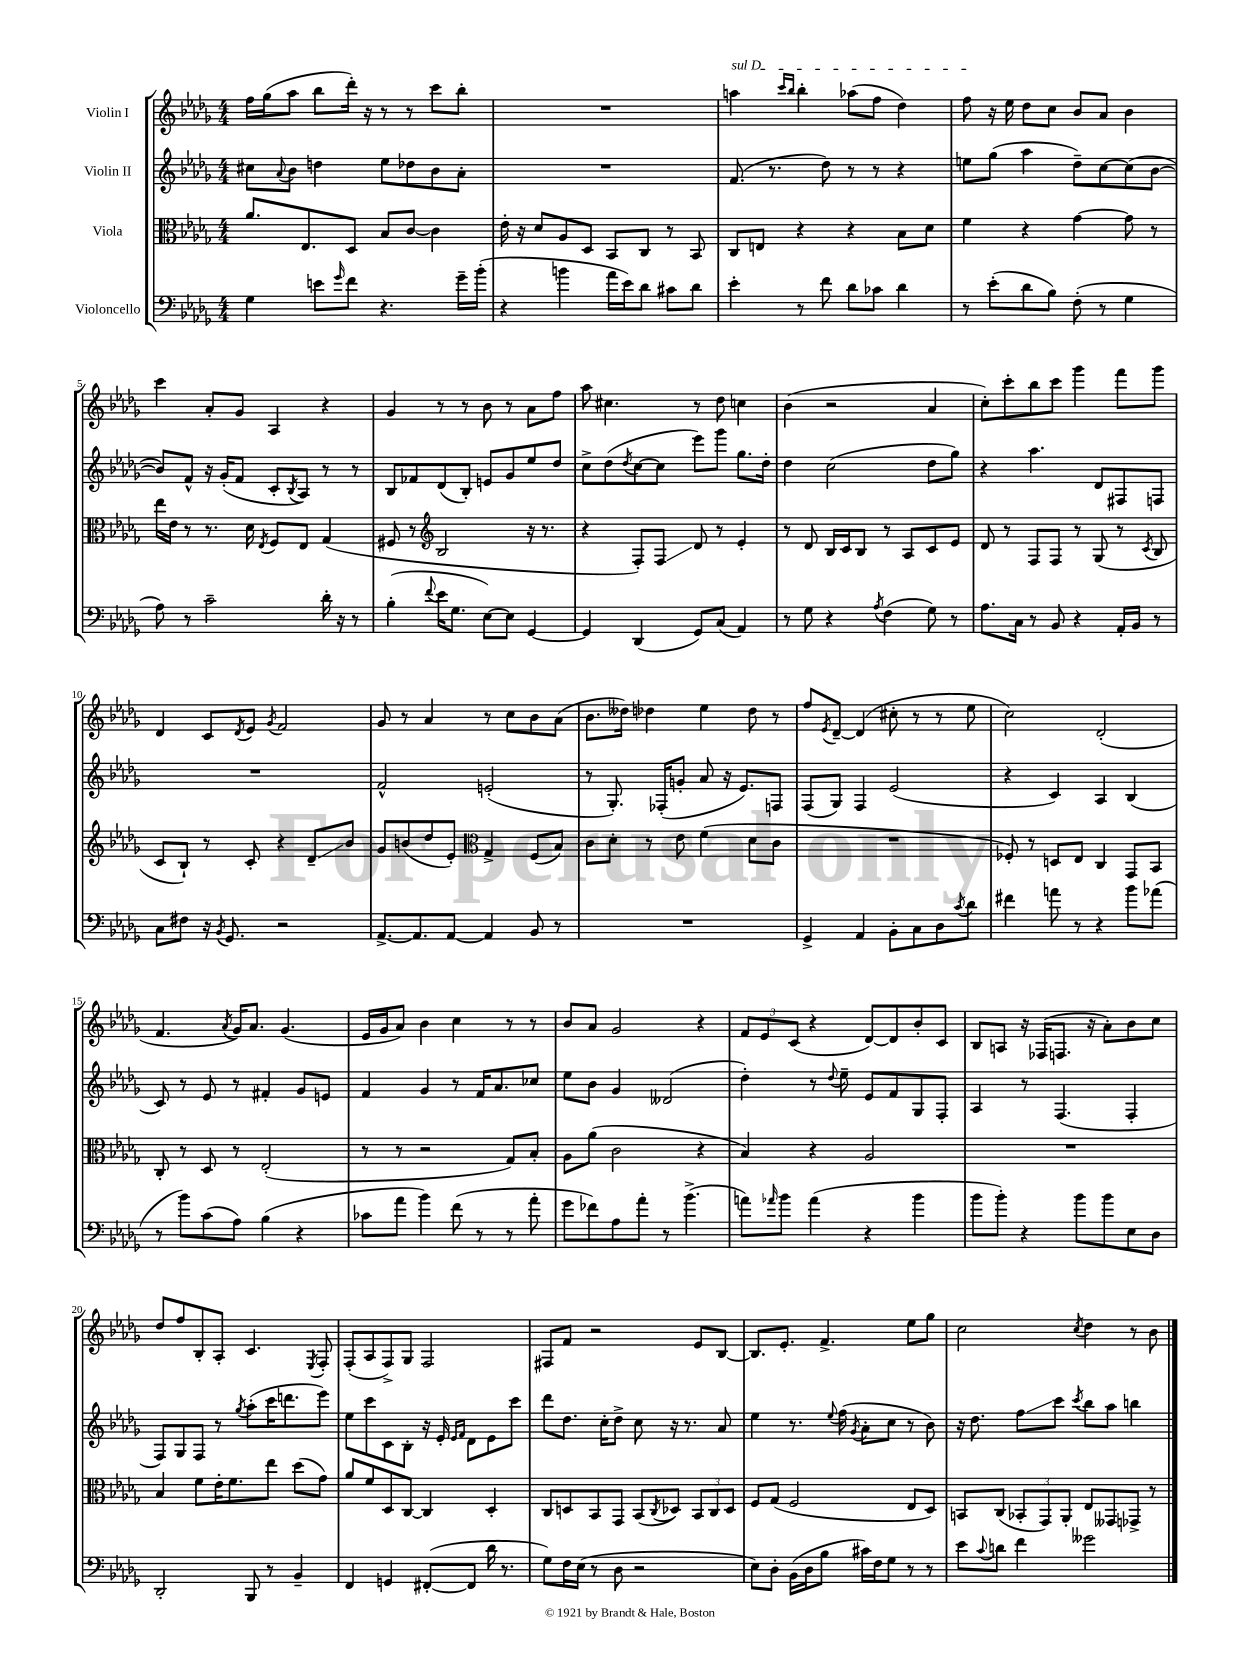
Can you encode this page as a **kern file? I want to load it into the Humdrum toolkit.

**kern	**kern	**kern	**kern
*staff4	*staff3	*staff2	*staff1
*clefF4	*clefC3	*clefG2	*clefG2
*k[b-e-a-d-g-]	*k[b-e-a-d-g-]	*k[b-e-a-d-g-]	*k[b-e-a-d-g-]
*M4/4	*M4/4	*M4/4	*M4/4
4G-\	8.a-/L	8cc#\L	16ff\LL
.	.	.	(16gg-\J
.	.	8qqa-/	.
.	.	8b-\J	8aa-\J
.	8.E-/	.	.
8e\L	.	4dd\	8bb-\L
16qqg-/	.	.	.
8f\J	8D-/J	.	16ddd-'\Jk)
.	.	.	16r
4.r	8B-/L	8ee-\L	8r
.	[8c/J	8dd-\	8r
.	4c\]	8b-\	8ccc\L
16g-~\LL	.	8a-'\J	8bb-'\J
(16b-'\JJ	.	.	.
=	=	=	=
4r	16e-'\	1r	1r
.	16r	.	.
.	8d-/L	.	.
4b\	8A-/	.	.
.	8D-/J	.	.
16a-\LL	8BB-/L	.	.
16e-\J)	.	.	.
8d-\J	8C/J	.	.
8c#\L	8r	.	.
8d-\J	8BB-/	.	.
=	=	=	=
4e-'\	8C/L	(8.f/	4aa\
.	8E/J	.	.
.	.	8.r	.
.	.	.	16qqccc/LL
.	.	.	16qqbb-/JJ
8r	4r	.	4bb-'\
8f\	.	8dd-\)	.
8d-\L	4r	8r	(8aa-\L
8c-\J	.	8r	8ff\J
4d-\	8B-\L	4r	4dd-\)
.	8d-\J	.	.
=	=	=	=
8r	4f\	8ee\L	8ff\
(8e-'\L	.	(8gg-\J	16r
.	.	.	16ee-\
8d-\	4r	4aa-\	8dd-\L
8B-\J)	.	.	8cc\J
(8F'\	[4g-\	8dd-~\L)	8b-/L
8r	.	[8cc\	8a-/J
4G-\	8g-\]	(8cc\]	4b-\
.	8r	[8b-\J	.
=	=	=	=
8A-\)	16ee-\LL	8b-/]L)	4ccc\
.	16e-\JJ	.	.
8r	8r	8f^^/J	.
2c~\	8.r	16r	8a-'/L
.	.	(16g-'/LK	.
.	.	8f/J	8g-/J
.	16d-\	.	.
.	8qE-/	.	.
.	8F/L	8c'/L	4A-/
.	.	8qB-/	.
.	8E-/J	8A-/J)	.
16d-'\	(4G-/	8r	4r
16r	.	.	.
8r	.	8r	.
=	=	=	=
(4B-'\	8F#/	8B-/L	4g-/
.	8r	8f-/	.
*	*clefG2	*	*
8qqf/	.	.	.
16e-\LK	2B-/	(8d-/	8r
8.G-\J	.	.	.
.	.	8B-'/J)	8r
[8E-\L)	.	8e/L	8b-\
8E-\]J	.	8g-/	8r
[4GG-/	16r	8ee-/	8a-\L
.	8.r	.	.
.	.	8dd-/J	8ff\J
=	=	=	=
4GG-/]	4r	8cc^\L	8aa-\
.	.	(8dd-\	4.cc#\
.	.	8qdd-/	.
(4DD-/	8F'/L)	[8cc\	.
.	8F/J	8cc\]J	.
8GG-/L)	8d-/	8eee-\L)	8r
(8C/J	8r	8ggg-\J	8dd-\
4AA-/)	4e-'/	8.gg-\L	4cc\
.	.	16dd-'\Jk	.
=	=	=	=
8r	8r	4dd-\	(4b-\
8G-\	8d-/	.	.
4r	16B-/LL	(2cc\	2r
.	16c/J	.	.
.	8B-/J	.	.
8qA-/	.	.	.
(4F\	8r	.	.
.	8A-/L	.	.
8G-\)	8c/	8dd-\L	4a-/
8r	8e-/J	8gg-\J)	.
=	=	=	=
8.A-\L	8d-/	4r	8cc'\L)
.	8r	.	8ccc'\
16C\Jk	.	.	.
8r	8F/L	4.aa-\	8bb-\
8BB-/	8F/J	.	8ccc\J
4r	8r	.	4ggg-\
.	(8G-/	8d-/L	.
16AA-'/LL	8r	8F#/	8fff\L
16BB-/JJ	.	.	.
.	8qc/	.	.
8r	8B-/	8F/J	8ggg-\J
=	=	=	=
8C\L	8c/L	1r	4d-/
8F#\J	8B-`/J)	.	.
16r	8r	.	8c/L
8qBB-/	.	.	.
8.GG-/	.	.	.
.	.	.	8qd-/
.	8c'/	.	8e-/J
.	.	.	8qg-/
2r	4r	.	2f/
.	8d-~/L	.	.
.	8b-/J	.	.
=	=	=	=
[8.AA-^/L	8g-/L	2f^^/	8g-/
.	(8b/	.	8r
8.AA-/]	.	.	.
.	8dd-/	.	4a-/
[8AA-/J	8e-'/J)	.	.
*	*clefC3	*	*
4AA-/]	4G-^/	(2e'/	8r
.	.	.	8cc\L
8BB-/	(8F/L	.	8b-\
8r	8B-/J)	.	(8a-\J
=	=	=	=
1r	8c\L	8r	8.b-\L
.	8d-'\J	8.G-'/)	.
.	.	.	16dd--\Jk)
.	8r	.	4dd-\
.	.	(16F-'/LK	.
.	8e-\	8g'/J	.
.	(4f\	8a-/	4ee-\
.	.	16r	.
.	.	8.e-/L)	.
.	8d-\L	.	8dd-\
.	8c\J	8F/J	8r
=	=	=	=
4GG-^/	1r	(8F/L	8ff/L
.	.	.	8qe-/
.	.	8G-/J)	[8d-~/J
4AA-/	.	4F/	(4d-/]
8BB-'\L	.	(2e-/	8cc#'\
8C\	.	.	8r
8D-\	.	.	8r
8qc/	.	.	.
8d-\J	.	.	8ee-\
=	=	=	=
4f#\	8F-'/)	4r	2cc\)
.	8r	.	.
8a\	8D/L	4c/)	.
8r	8E-/J	.	.
4r	4C/	4A-/	(2d-'/
8b-\L	8GG-/L	(4B-/	.
(8a-\J	8BB-/J	.	.
=	=	=	=
8r	8C'/	8c/)	4.f/
8b-\L)	8r	8r	.
(8c\	8D-/	8e-/	.
.	.	.	8qa-/
8A-\J)	8r	8r	16g-/LK)
.	.	.	8.a-/J
(4B-\	(2E-'/	4f#'/	.
.	.	.	(4.g-/
4r	.	8g-/L	.
.	.	8e/J	.
=	=	=	=
8c-\L	8r	4f/	16e-/LL
.	.	.	16g-/J
8a-\J	8r	.	8a-/J)
4b-\)	2r	4g-/	4b-\
(8f\	.	8r	4cc\
8r	.	16f/LK	.
.	.	8.a-/	.
8r	8G-/L)	.	8r
8a-'\	8B-'/J	8cc-/J	8r
=	=	=	=
8g-\L	8A-\L	8ee-\L	8b-/L
8f-\)	(8a-\J	8b-\J	8a-/J
8A-\	2c\	4g-/	2g-/
8a-'\J	.	.	.
8r	.	(2d--/	.
(4.b-^\	.	.	.
.	4r	.	4r
=	=	=	=
8a\L)	4B-/)	4dd-'\)	12f/L
.	.	.	12e-/
16qqa-/	.	.	.
8b-\J	.	.	.
.	.	.	(12c/J
(4a-\	4r	8r	4r
.	.	8qqdd-/	.
.	.	8ee-~\	.
4r	2A-/	8e-/L	[8d-/L)
.	.	8f/	8d-/]
4b-\	.	8G-/	8b-'/
.	.	8F'/J	8c/J
=	=	=	=
8b-\L	1r	4A-/	8B-/L
8b-'\J)	.	.	8A/J
4r	.	8r	16r
.	.	.	(16F-/LK
.	.	(4.F/	8.F/J
8b-\L	.	.	.
.	.	.	16r
8b-\	.	.	8a-'\L)
8E-\	.	4F'/	8b-\
8D-\J	.	.	8cc\J
=	=	=	=
2DD-'/	4B-/	8F/L)	8dd-/L
.	.	8G-/	8ff/
.	8f\L	8F/J	8B-'/
.	16e-'\K	8r	8A-'/J
.	8.f\	.	.
.	.	8qgg-/	.
8BBB-/	.	(8aa-'\L	4.c/
8r	8ee-\J	16ccc\K	.
.	.	8.ddd\	.
4BB-~/	(8dd-\L	.	.
.	.	.	8qE-/
.	8g-\J)	8eee-\J)	8F'/
=	=	=	=
4FF/	8a-/L	8ee-\L	(8F'/L
.	8f/	8ccc\	8A-/
4GG/	8D-/	8c\	8F^/)
.	[8C/J	8B-'\J	8G-/J
([8FF#'/L	4C/]	16r	2F/
.	.	16e-'/	.
.	.	16qqe-/LL	.
.	.	16qqf/JJ	.
8FF#/]J	.	8d-\L	.
16d-\	4D-'/	8e-\	.
8.r	.	.	.
.	.	8ccc\J	.
=	=	=	=
8G-\L)	8C/L	8ddd-\L	8F#/L
16F\L	8D/	8.dd-\J	8f/J
(16E-\JJ	.	.	.
8r	8BB-/	.	2r
.	.	16cc'\LK	.
8D-\	8GG-/J	8dd-^\J	.
2r	(8BB-/L	8cc\	.
.	8qC/	.	.
.	8D-/J)	16r	.
.	.	8.r	.
.	12BB-/L	.	8e-/L
.	12C/	.	.
.	.	8a-/	[8B-/J
.	12D-/J	.	.
=	=	=	=
8E-\L)	8F/L	4ee-\	8.B-/]L
8D-'\J	(8G-/J	.	.
.	.	.	8.e-'/J
(16BB-\LL	2F/	8.r	.
16D-\J	.	.	.
8B-\J	.	.	4.f^/
.	.	8qqee-/	.
.	.	(16ff\	.
.	.	8qg-/	.
16c#\LL)	.	8a-'\L	.
16F\J	.	.	.
8G-\J	.	8cc\J	.
8r	8E-/L	8r	8ee-\L
8r	8D-/J)	8b-\)	8gg-\J
=	=	=	=
8e-\L	8BB/L	16r	2cc\
.	.	8.dd-\	.
8qqc/	.	.	.
8d\J	(8C/J	.	.
4f\	12BB-'/L	8ff\L	.
.	12GG-/)	.	.
.	.	8ccc\J	.
.	12AA-'/J	.	.
.	.	8qccc/	8qcc/
2g--\	8E-/L	8bb-\L	4dd-\
.	8GG--/	8aa-\J	.
.	8GG-^/J	4bb\	8r
.	8r	.	8b-\
==	==	==	==
*-	*-	*-	*-
